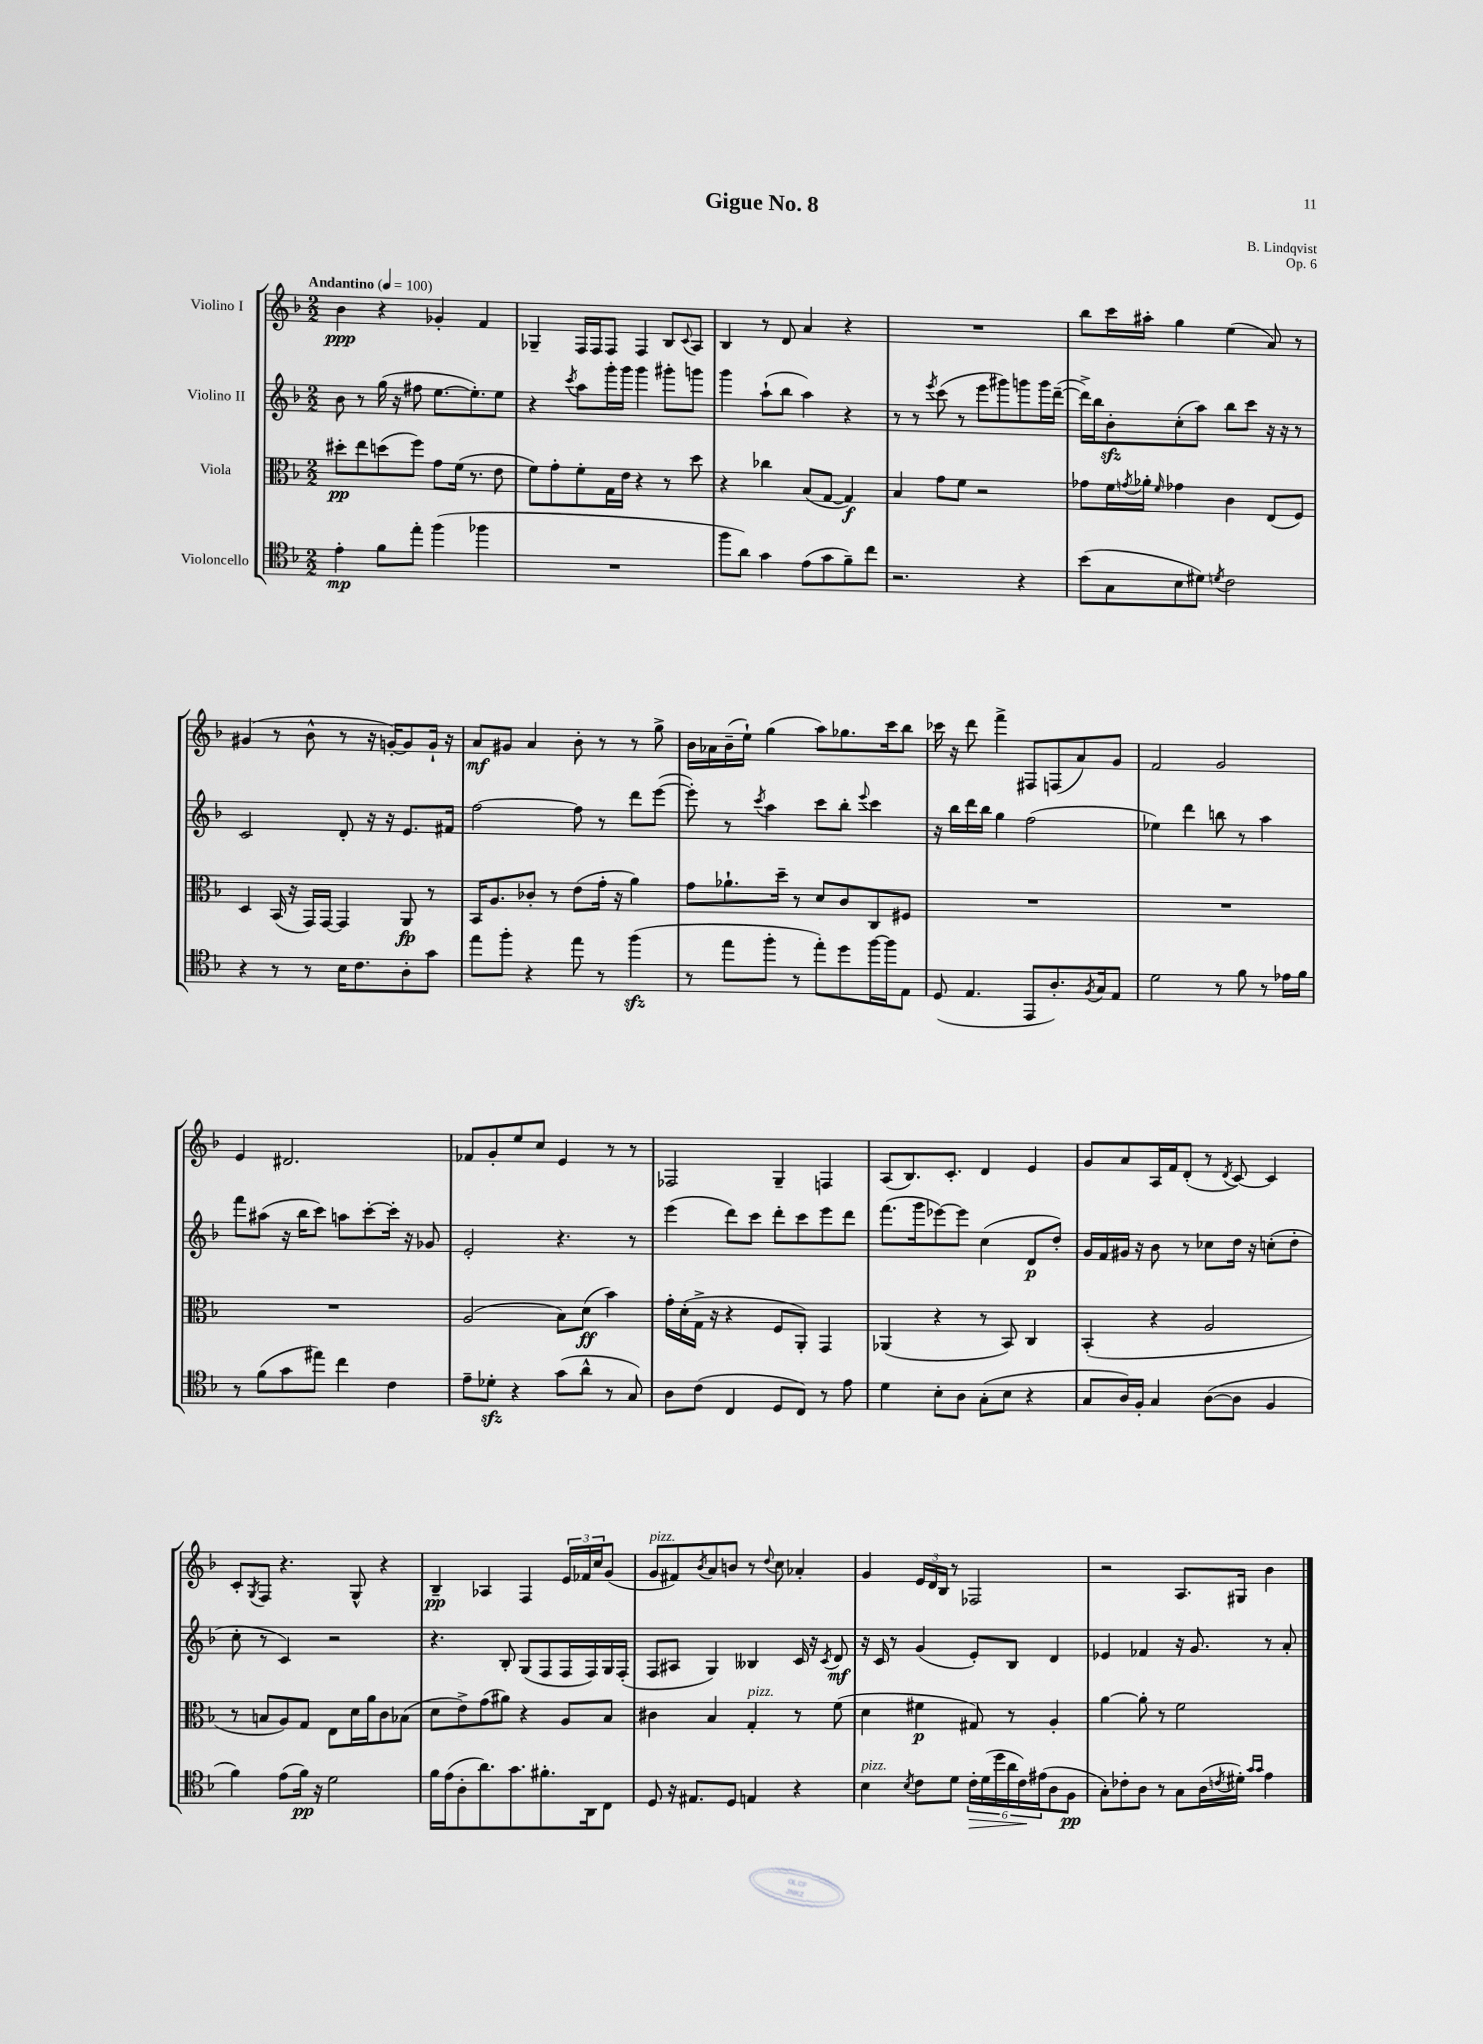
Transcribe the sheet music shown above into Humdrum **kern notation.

**kern	**kern	**kern	**kern
*staff4	*staff3	*staff2	*staff1
*clefC4	*clefC3	*clefG2	*clefG2
*k[b-]	*k[b-]	*k[b-]	*k[b-]
*M2/2	*M2/2	*M2/2	*M2/2
*MM100	*MM100	*MM100	*MM100
4e'	8dd#'	8b-	4b-
.	8ee	8r	.
8f	(8dd	(16gg	4r
.	.	16r	.
8ee'	8ff)	8ff#	.
(4ff	8g	[8.ee	4g-'
.	(16f	.	.
.	8.r	8.ee'])	.
4ff-	.	.	4f
.	8e	8ee	.
=	=	=	=
1r	8f)	4r	4G-~
.	8g'	.	.
.	.	8qccc	.
.	8f'	8aa	16F
.	.	.	16F
.	16G	16ggg'	8F
.	16e	16ggg	.
.	4r	4ggg	4F
.	8r	8ggg#'	8B-
.	.	.	8qqc
.	8dd	8ggg	8A
=	=	=	=
8ff	4r	4ggg	4B-
8a)	.	.	.
4g	4cc-	(8aa`	8r
.	.	8bb-	8d
(8e	(8B-	4aa)	4a
8g	[8G	.	.
8f~)	4G])	4r	4r
8cc	.	.	.
=	=	=	=
2.r	4B-	8r	1r
.	.	8r	.
.	.	8qeee	.
.	8g	(8ccc	.
.	8f	8r	.
.	2r	8eee	.
.	.	8ggg#)	.
4r	.	8ggg	.
.	.	16ggg	.
.	.	([16ddd~	.
=	=	=	=
(8b-	8g-	16ddd^])	8bb-
.	.	16bb-	.
8G	16f	8b-'	16ccc
.	8qg	.	.
.	16a-'	.	16aa#'
.	16qqf	.	.
8B-	4g-	(8cc'	4gg
8d#)	.	8aa)	.
8qd	.	.	.
2c	4c	8bb-	(4ee
.	.	8ccc	.
.	(8E	16r	8a)
.	.	16r	.
.	8F)	8r	8r
=	=	=	=
4r	4D	2c	(4g#
8r	(16BB-	.	8r
.	16r	.	.
8r	16GG)	.	8b-^^
.	[16GG	.	.
16B-	4GG]	8d'	8r
8.c	.	.	.
.	.	16r	16r
.	.	16r	[16g')
8A'	8AA	8.e	8g]
8g	8r	.	16g`
.	.	16f#	16r
=	=	=	=
8ee	16BB-	[2ff	8a
.	8.A	.	.
8ff'	.	.	8g#
4r	8c-'	.	4a
.	8r	.	.
8ee	(8e	8ff]	8b-'
8r	16g'	8r	8r
.	16r	.	.
(4ff	4a)	8ddd	8r
.	.	([8eee	8gg^
=	=	=	=
8r	8g	8eee'])	16b-
.	.	.	16a-
8ee	8.a-`	8r	(16b-~
.	.	.	16ee`)
.	.	8qccc	.
8ff'	.	4aa	(4gg
.	16dd~	.	.
8r	8r	.	.
8ee')	8d	8ccc	8aa)
8dd	8c	8bb-'	8.gg-
.	.	8qqeee	.
[16ff	8C	4ccc	.
16ff]	.	.	16ccc
8E	8F#	.	8bb-
=	=	=	=
(8D	1r	16r	16ccc-
.	.	16bb-	16r
4.E	.	16ddd	8ddd
.	.	16bb-	.
.	.	4gg	4fff^
8EE	.	(2ff	8F#
8.A')	.	.	(8F
.	.	.	8a)
8qF	.	.	.
16G	.	.	.
8E	.	.	8g
=	=	=	=
2d	1r	4ee-)	2f
.	.	4ddd	.
8r	.	8bb	2g
8f	.	8r	.
8r	.	4aa	.
16e-	.	.	.
16f	.	.	.
=	=	=	=
8r	1r	8fff	4e
(8f	.	(8aa#	.
8g	.	16r	2.d#
.	.	16bb-	.
8ee#)	.	8ccc)	.
4cc	.	8aa	.
.	.	[8ccc'	.
4c	.	16ccc']	.
.	.	16r	.
.	.	8g-	.
=	=	=	=
8e~	(2A	2e'	8f-
8d-'	.	.	8g'
4r	.	.	8ee
.	.	.	8cc
(8g	8B-)	4.r	4e
8a^^	(8d	.	.
8r	4b-)	.	8r
8G)	.	8r	8r
=	=	=	=
8A	16g'	(4eee	2F-
.	(16d'	.	.
(8c	16G^	.	.
.	16r	.	.
4C	4r	8ddd)	.
.	.	8ccc	.
8D	8F	8ddd'	4G~
8C)	8AA')	8ccc	.
8r	4GG	8eee	4F
8e	.	8ddd	.
=	=	=	=
4d	(4AA-	(8.fff	(8A
.	.	.	8.B-)
.	.	16ggg	.
8B-'	4r	[8eee-)	.
.	.	.	8.c'
8A	.	8eee-]	.
(8G'	8r	(4cc	4d
8B-	8BB-)	.	.
4r	4C	8d	4e
.	.	8dd')	.
=	=	=	=
8G	(4BB-'	16g	8g
.	.	16f	.
16A)	.	16g#	8a
16F'	.	16r	.
4G	4r	8b-	16A
.	.	.	16f
.	.	8r	(8d'
([8A	2A	8cc-	8r
.	.	.	8qd
8A]	.	16dd	[8c)
.	.	16r	.
4F	.	(8cc'	4c]
.	.	8dd'	.
=	=	=	=
4f)	8r	8cc'	8c'
.	.	.	8qG
.	8B	8r	8F
(8e	8A)	4c)	4.r
16f)	8G	.	.
16r	.	.	.
2d	8E	2r	.
.	16d	.	8G^^
.	16a	.	.
.	8c	.	4r
.	(8B-	.	.
=	=	=	=
16f	8d	4.r	4B-~
(16e	.	.	.
8A'	8e^)	.	.
8.a)	(8g	.	4A-
.	8a#)	8B-'	.
8.g	.	.	.
.	4r	(8G	4F
8.f#'	.	8F	.
.	8A	16F	24e
.	.	.	24f-
16AA	.	16F)	.
.	.	.	24cc
8C	8B-	16G	(8g
.	.	(16F'	.
=	=	=	=
8D	4c#	8F	8g
16r	.	8A#	8f#)
8.E#	.	.	.
.	.	.	8qb-
.	4B-	4G)	8a
8D	.	.	8b
4E	4G'	4B--	8r
.	.	.	8qqdd
.	.	.	8cc
4r	8r	16c	4a-'
.	.	16r	.
.	.	8qc	.
.	(8f	8d	.
=	=	=	=
4B-	4d	16r	4g
.	.	16c	.
.	.	8r	.
8qB-	.	.	.
8c	4f#	(4g	24e
.	.	.	24d
.	.	.	24B-
8d	.	.	8r
24c'	8G#)	8e')	2F-
(24d	.	.	.
24dd	.	.	.
24a	8r	8B-	.
24c)	.	.	.
(24e#	.	.	.
8A	4A'	4d	.
8F	.	.	.
=	=	=	=
8G')	[4a	4e-	2r
8c-'	.	.	.
8A	8a']	4f-	.
8r	8r	.	.
8G	2f	16r	8.A
.	.	8.g	.
(16A	.	.	.
8qc	.	.	.
16d#')	.	.	16G#
16qqg	.	.	.
16qqg	.	.	.
4e	.	8r	4b-
.	.	8a'	.
==	==	==	==
*-	*-	*-	*-
